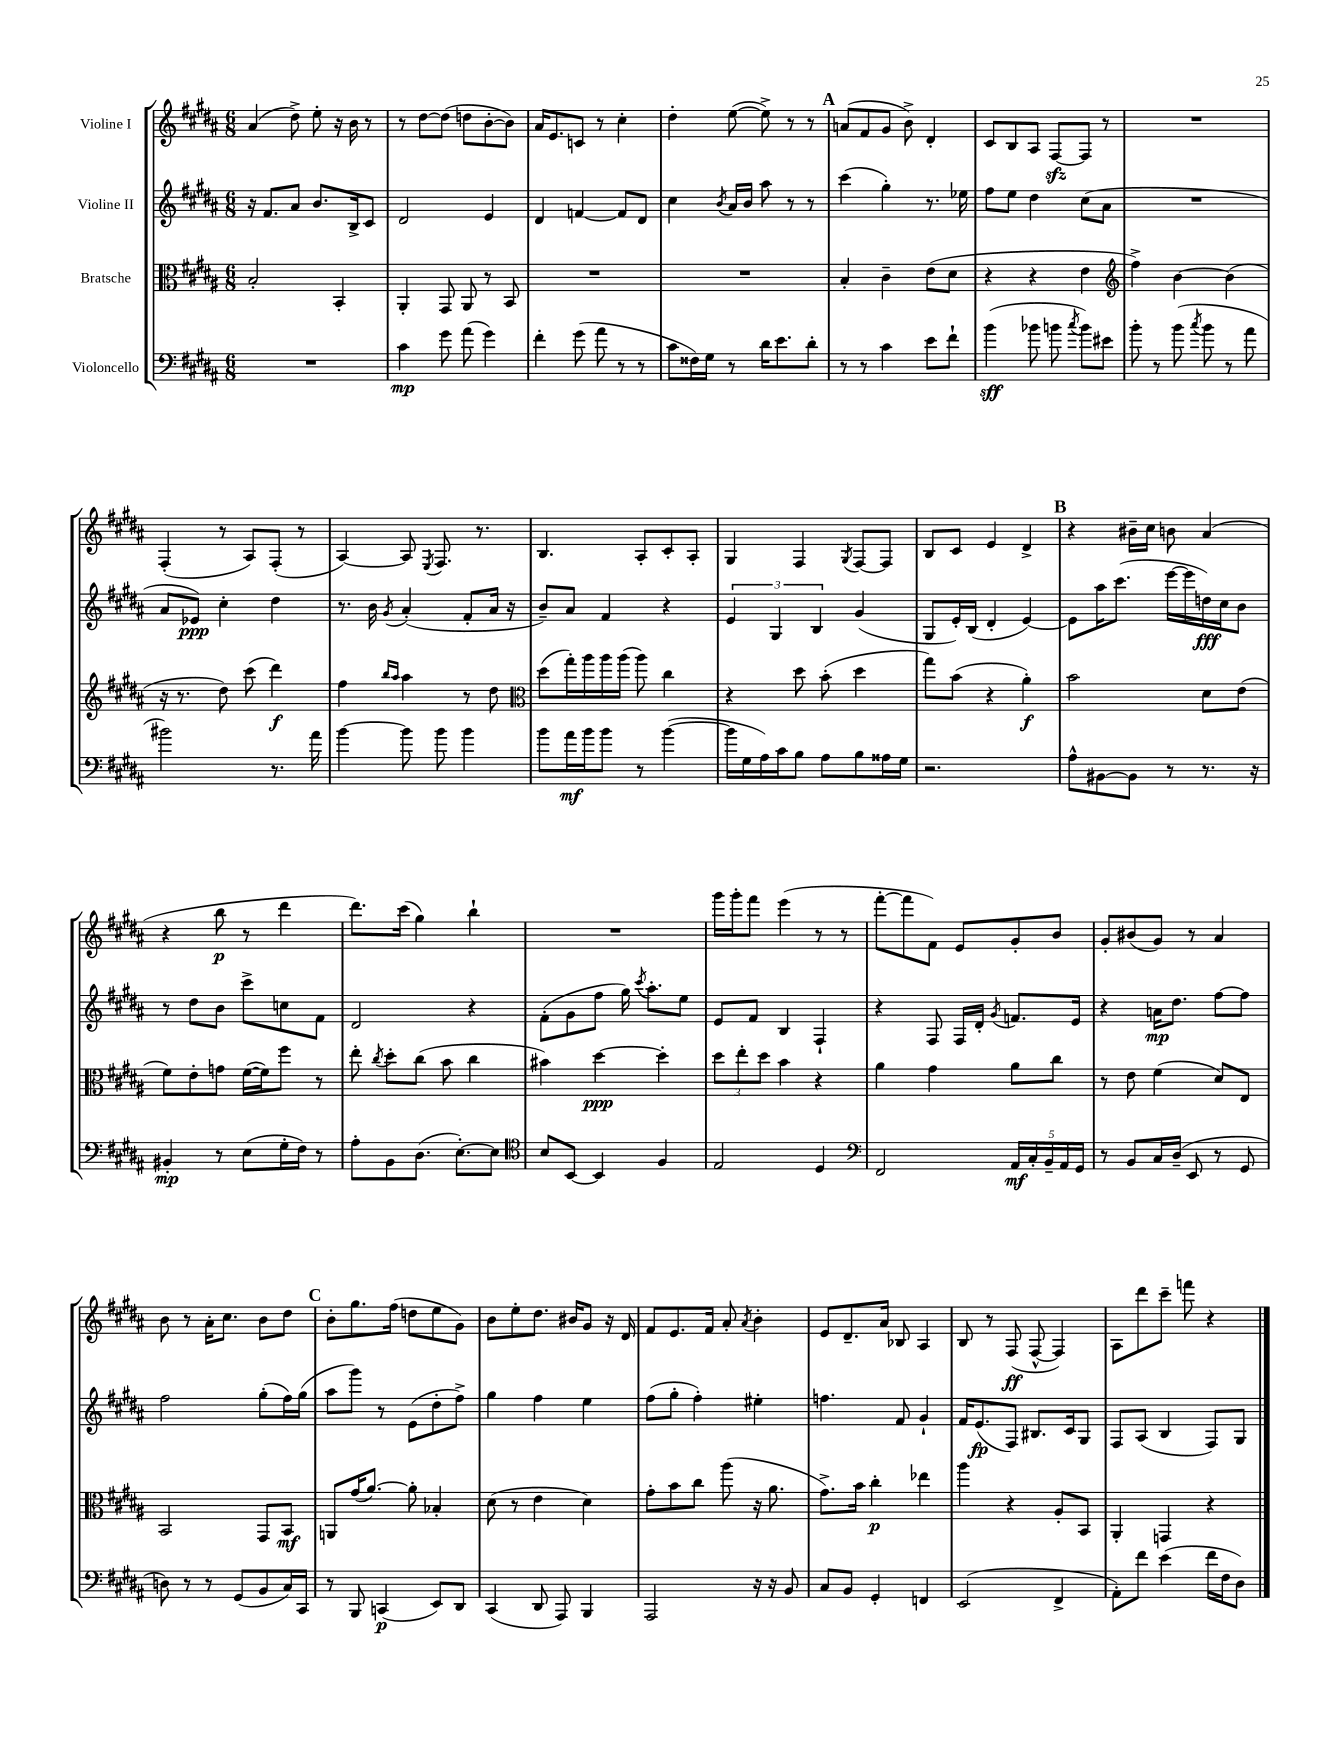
<<
\new StaffGroup <<
\new Staff = "s0" \with { instrumentName = "Violine I" } {
    \clef treble \key b \major \numericTimeSignature \time 6/8
    \autoBeamOff ais'4( dis''8->) e''8-. r16 b'16 r8 |
    r8 dis''8[~ dis''8]( d''8[ b'8~-. b'8]) |
    ais'16[ e'8. c'8] r8 cis''4-. |
    dis''4-. e''8~( e''8->) r8 r8 |
    \mark \markup { \bold "A" } a'8[( fis'8 gis'8] b'8->) dis'4-. |
    cis'8[ b8 ais8] fis8[~\sfz fis8] r8 |
    R2. |
    fis4-.( r8 ais8[) fis8]-.( r8 |
    ais4~) ais8 \acciaccatura { e8 } fis8. r8. |
    b4. ais8[-. cis'8-. ais8]-. |
    gis4 fis4 \acciaccatura { gis8 } fis8[~ fis8] |
    b8[ cis'8] e'4 dis'4-> |
    \mark \markup { \bold "B" } r4 bis'16[-- cis''16] b'8 ais'4( |
    r4 b''8\p r8 dis'''4 |
    dis'''8.[) cis'''16]( gis''4) b''4-! |
    R2. |
    gis'''16[ gis'''16-. fis'''8] e'''4( r8 r8 |
    fis'''8[~-. fis'''8 fis'8]) e'8[ gis'8-. b'8] |
    gis'8[-. bis'8( gis'8]) r8 ais'4 |
    b'8 r8 ais'16[-. cis''8.] b'8[ dis''8] |
    \mark \markup { \bold "C" } b'8[-. gis''8. fis''16]( d''8[ e''8 gis'8]) |
    b'8[ e''8-. dis''8.] bis'16[ gis'8] r16 dis'16 |
    fis'8[ e'8. fis'16] ais'8-. \acciaccatura { ais'8 } b'4-. |
    e'8[ dis'8.-- ais'16] bes8 ais4 |
    b8 r8 fis8\ff( fis8~-^ fis4) |
    ais8[ dis'''8 cis'''8]-- f'''8 r4 \bar "|." |
}
\new Staff = "s1" \with { instrumentName = "Violine II" } {
    \clef treble \key b \major \numericTimeSignature \time 6/8
    \autoBeamOff r16 fis'8.[ ais'8] b'8.[ b16-> cis'8] |
    dis'2 e'4 |
    dis'4 f'4~ f'8[ dis'8] |
    cis''4 \acciaccatura { b'8 } ais'16[ b'16] ais''8 r8 r8 |
    \mark \markup { \bold "A" } cis'''4( gis''4-.) r8. ees''16 |
    fis''8[ e''8] dis''4 cis''8[( ais'8] |
    R2. |
    ais'8[ ees'8]\ppp) cis''4-. dis''4 |
    r8. b'16 \acciaccatura { gis'8 } ais'4-.( fis'8[-. ais'16] r16 |
    b'8[--) ais'8] fis'4 r4 |
    \tuplet 3/2 { e'4 gis4 b4 } gis'4( |
    gis8[ e'16-.) b16]( dis'4-. e'4~) |
    \mark \markup { \bold "B" } e'8[ ais''16 cis'''8.]( e'''16[~ e'''16 d''16\fff) cis''16 b'8] |
    r8 dis''8[ b'8] cis'''8[-> c''8 fis'8] |
    dis'2 r4 |
    fis'8[-.( gis'8 fis''8] gis''16) \acciaccatura { cis'''8 } ais''8.[-. e''8] |
    e'8[ fis'8] b4 fis4-! |
    r4 fis8 fis16[ dis'16]-. \acciaccatura { gis'8 } f'8.[ e'16] |
    r4 a'16[\mp dis''8.] fis''8[~ fis''8] |
    fis''2 gis''8[-.( fis''16) gis''16]( |
    \mark \markup { \bold "C" } ais''8[ gis'''8]) r8 e'8[( dis''8-. fis''8]->) |
    gis''4 fis''4 e''4 |
    fis''8[( gis''8]-. fis''4-.) eis''4-. |
    f''4. fis'8 gis'4-! |
    fis'16[ e'8.\fp( fis8]) bis8.[ cis'16 gis8] |
    fis8[ ais8]( b4 fis8[) gis8] \bar "|." |
}
\new Staff = "s2" \with { instrumentName = "Bratsche" } {
    \clef alto \key b \major \numericTimeSignature \time 6/8
    \autoBeamOff b2-. b,4-. |
    ais,4-. gis,8 ais,8 r8 b,8 |
    R2. |
    R2. |
    \mark \markup { \bold "A" } b4-. cis'4-- e'8[( dis'8] |
    r4 r4 e'4 |
    \clef treble fis''4->) b'4~ b'4( |
    r16 r8. dis''8) cis'''8( dis'''4\f) |
    fis''4 \grace { b''16[ ais''16] } ais''4 r8 dis''8 |
    \clef alto dis''8[( gis''16-.) ais''16 ais''16 ais''16]( ais''8) cis''4 |
    r4 dis''8 b'8-.( dis''4 |
    gis''8[) b'8]( r4 ais'4-.\f) |
    \mark \markup { \bold "B" } b'2 dis'8[ e'8]( |
    fis'8[) e'8-. g'8] fis'16[~( fis'16) fis''8] r8 |
    e''8-. \acciaccatura { cis''8 } dis''8[-. cis''8]( b'8 cis''4 |
    bis'4) dis''4~\ppp dis''4-. |
    \tuplet 3/2 { dis''8[ e''8-. dis''8] } b'4 r4 |
    ais'4 gis'4 ais'8[ cis''8] |
    r8 e'8 fis'4( dis'8[) e8] |
    b,2 gis,8[ b,8]\mf |
    \mark \markup { \bold "C" } a,8[ gis'16( ais'8.]~) ais'8-. bes4-. |
    dis'8( r8 e'4 dis'4) |
    gis'8[-. b'8 cis''8] ais''8( r16 ais'8. |
    gis'8.[->) b'16] cis''4-.\p ees''4 |
    ais''4 r4 ais8[-. b,8] |
    ais,4-. g,4 r4 \bar "|." |
}
\new Staff = "s3" \with { instrumentName = "Violoncello" } {
    \clef bass \key b \major \numericTimeSignature \time 6/8
    \autoBeamOff R2. |
    cis'4\mp gis'8 ais'8( gis'4) |
    fis'4-. gis'8( ais'8 r8 r8 |
    cis'8[ fisis16) gis16] r8 dis'16[ e'8. dis'8]-. |
    \mark \markup { \bold "A" } r8 r8 cis'4 e'8[ fis'8]-! |
    b'4\sff( bes'8 b'8 \acciaccatura { cis''8 } b'8[) eis'8] |
    b'8-. r8 b'8( \acciaccatura { cis''8 } b'8 r8 ais'8 |
    bis'2) r8. ais'16 |
    b'4~ b'8 b'8 b'4 |
    b'8[ ais'16\mf b'16 b'8] r8 b'4~( |
    b'16[ gis16 ais16) cis'16 b8] ais8[ b8 aisis16 gis16] |
    r2. |
    \mark \markup { \bold "B" } ais8[-^ bis,8~ bis,8] r8 r8. r16 |
    bis,4-.\mp r8 e8[( gis16-. fis16]) r8 |
    ais8[-. b,8 dis8.]( e8.[~-.) e8] |
    \clef tenor b8[ b,8]~ b,4 fis4 |
    e2 dis4 |
    \clef bass fis,2 \tuplet 5/4 { ais,16[\mf cis16-. b,16-- ais,16 gis,16] } |
    r8 b,8[ cis16 dis16]--( e,8 r8 gis,8 |
    d8) r8 r8 gis,8[( b,8 cis16) cis,16] |
    \mark \markup { \bold "C" } r8 b,,8 c,4\p( e,8[) dis,8] |
    cis,4( dis,8 ais,,8) b,,4 |
    ais,,2 r16 r16 b,8 |
    cis8[ b,8] gis,4-. f,4 |
    e,2( fis,4-> |
    ais,8[-.) fis'8] e'4( fis'16[ fis16 dis8]) \bar "|." |
}
>>
>>
\layout { \context { \Score \remove "Bar_number_engraver" } }
